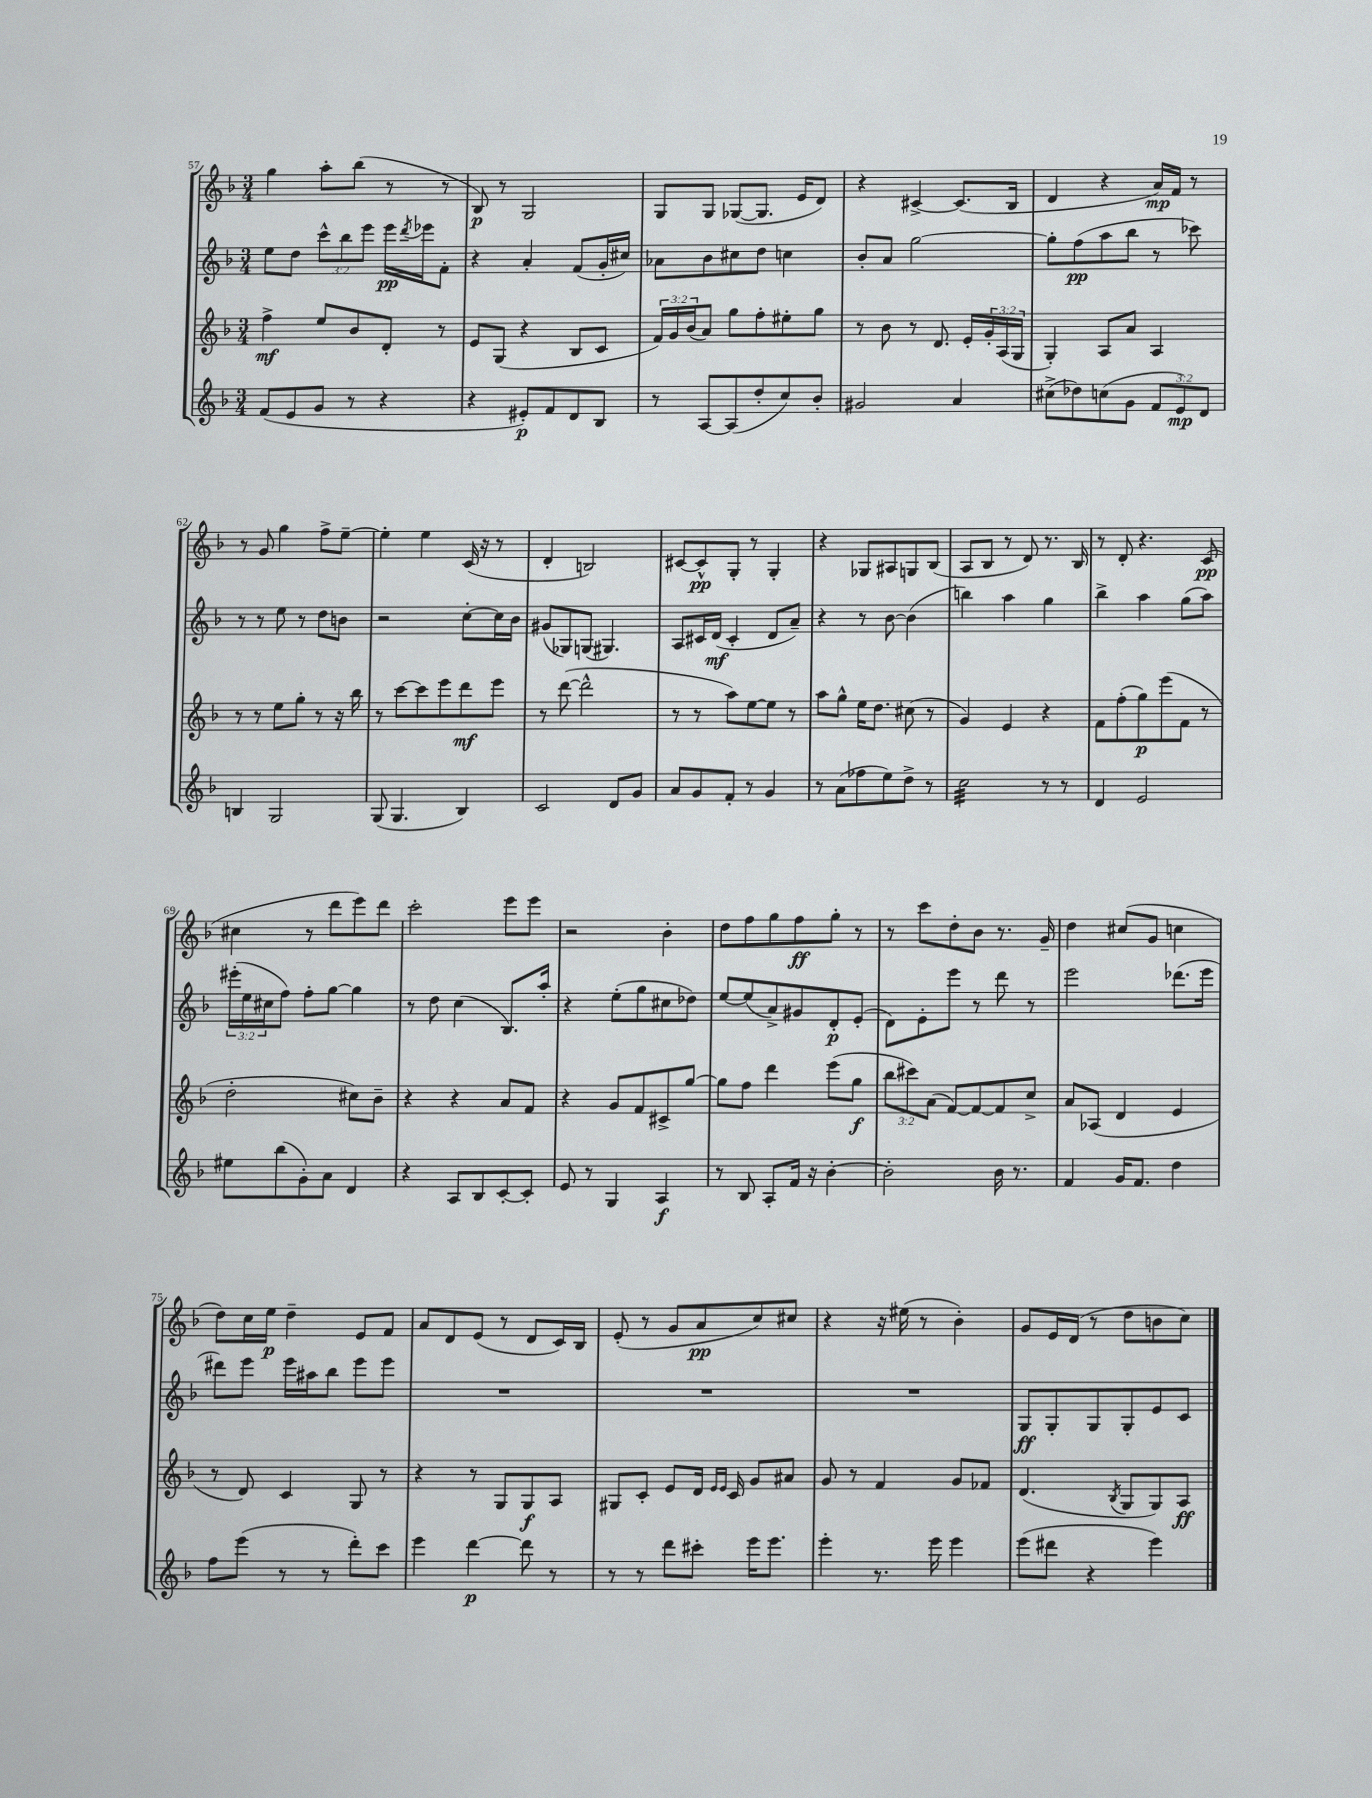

**kern	**kern	**kern	**kern
*staff4	*staff3	*staff2	*staff1
*clefG2	*clefG2	*clefG2	*clefG2
*k[b-]	*k[b-]	*k[b-]	*k[b-]
*M3/4	*M3/4	*M3/4	*M3/4
(8f	4ff^	8ee	4gg
8e	.	8dd	.
8g	8ee	12ccc^^	8aa'
.	.	12bb-	.
8r	8b-	.	(8bb-
.	.	12eee	.
4r	8d'	16eee	8r
.	.	8qddd	.
.	.	16eee-	.
.	8r	8f'	8r
=	=	=	=
4r	8e	4r	8B-)
.	(8G	.	8r
8e#')	4r	4a'	2G
8f	.	.	.
8d	8B-	(8f	.
8B-	8c	16g'	.
.	.	16cc#)	.
=	=	=	=
8r	24f)	8a-	8G
.	24g	.	.
.	(24b-	.	.
[8A	8a)	8b-	8G
(8A]	8gg	8cc#	([8G-
8dd'	8ff'	8dd	8.G-]
8cc)	8ee#'	4cc	.
.	.	.	16e
8b-'	8gg	.	8d)
=	=	=	=
2g#	8r	8b-'	4r
.	8b-	8a	.
.	8r	[2gg	[4c#^
.	8.d	.	.
4a	.	.	(8.c#]
.	16e'	.	.
.	24g'	.	.
.	(24A	.	.
.	.	.	16B-
.	24G	.	.
=	=	=	=
(8cc#^	4G')	8gg']	4d
8dd-)	.	(8ff	.
(8cc	8A	8aa	4r
8g	8a	8bb-	.
12f	4A	8r	16a)
.	.	.	16f
12e)	.	.	.
.	.	8ccc-)	8r
12d	.	.	.
=	=	=	=
4B	8r	8r	8r
.	8r	8r	8g
2G	8ee	8ee	4gg
.	8gg'	8r	.
.	8r	8dd	8ff^
.	16r	8b	[8ee~
.	16bb-	.	.
=	=	=	=
(8G	8r	2r	4ee']
4.G	[8ccc	.	.
.	8ccc]	.	4ee
.	8eee	.	.
4B-)	8ddd	[8cc'	(16c
.	.	.	16r
.	8eee	16cc]	8r
.	.	16b-	.
=	=	=	=
2c	8r	(8g#	4d'
.	([8ddd	8G-)	.
.	2ddd^^]	(8G	2B)
.	.	4.G#)	.
8d	.	.	.
8g	.	.	.
=	=	=	=
8a	8r	8A	[8c#
8g	8r	16c#	8c#^^]
.	.	(16d	.
8f'	8aa)	4c#'	8G'
8r	[8ee	.	8r
4g	8ee]	8d	4G'
.	8r	8a~)	.
=	=	=	=
8r	8aa	4r	4r
(8a	8gg^^	.	.
8ff-	16ee	8r	8G-
.	8.dd	.	.
8ee)	.	[8b-	8A#
8dd^	(8cc#	(4b-]	8G
8r	8r	.	(8B-
=	=	=	=
2cc	4g)	4bb)	8A
.	.	.	8B-
.	4e	4aa	8r
.	.	.	8d)
8r	4r	4gg	8.r
8r	.	.	.
.	.	.	16B-
=	=	=	=
4d	8f	4bb-^	8r
.	(8ff'	.	8d'
2e	8gg)	4aa	4.r
.	(8eee	.	.
.	8f	(8gg	.
.	8r	8aa)	(8c
=	=	=	=
8ee#	2dd'	(24eee#'	4cc#
.	.	24ee	.
.	.	24cc#	.
(8bb-	.	8ff)	.
8g')	.	8ff'	8r
8a	.	[8gg	8ddd
4d	8cc#)	4gg]	8eee)
.	8b-~	.	8ddd
=	=	=	=
4r	4r	8r	2ccc'
.	.	8dd	.
8A	4r	(4cc	.
8B-	.	.	.
[8c'	8a	8.B-)	8eee
8c']	8f	.	8eee
.	.	16aa'	.
=	=	=	=
8e	4r	4r	2r
8r	.	.	.
4G	8g	(8ee'	.
.	8f	8gg	.
4A	8c#^	8cc#	4b-'
.	[8gg	8dd-)	.
=	=	=	=
8r	8gg]	[8ee	8dd
8B-	8ff	(8ee]	8ff
8A'	4ddd	8a^)	8gg
16f	.	8g#	8ff
16r	.	.	.
[4b-'	(8eee	8d'	8gg'
.	8gg	(8e'	8r
=	=	=	=
2b-']	12bb-	8d)	8r
.	12ccc#)	.	.
.	.	8e'	8ccc
.	(12a	.	.
.	[8f)	8eee	8dd'
.	8f_	8r	8b-
16b-	8f]	8ddd	8.r
8.r	.	.	.
.	8cc^	8r	.
.	.	.	16g~
=	=	=	=
4f	8a	2eee	4dd
.	(8A-	.	.
16g	4d	.	(8cc#
8.f	.	.	.
.	.	.	8g
4dd	4e	(8.ddd-	4cc
.	.	16eee	.
=	=	=	=
8ff	8r	8ddd#)	8dd)
(8eee	8d)	8eee	16cc
.	.	.	16ee
8r	4c	16eee	4dd~
.	.	16aa#	.
8r	.	8bb-	.
8ddd')	8G	8eee	8e
8ccc	8r	8eee	8f
=	=	=	=
4eee	4r	2.r	8a
.	.	.	8d
[4ddd	8r	.	(8e
.	8G	.	8r
8ddd]	8G	.	8d
8r	8A	.	16c)
.	.	.	16B-
=	=	=	=
8r	8G#	2.r	(8e'
8r	8c'	.	8r
8ddd	8e	.	8g
8ccc#'	16d	.	8a
.	16qqe	.	.
.	16qqe	.	.
.	16c	.	.
16eee	8g	.	8cc)
8.eee	.	.	.
.	8a#	.	8cc#
=	=	=	=
4eee'	8g	2.r	4r
.	8r	.	.
8.r	4f	.	16r
.	.	.	(16ee#
.	.	.	8r
16eee	.	.	.
4eee	8g	.	4b-')
.	8f-	.	.
=	=	=	=
(8eee	(4.d	8G	8g
8ddd#	.	8G'	16e
.	.	.	(16d
4r	.	8G	8r
.	8qB-	.	.
.	8G	8G'	8dd
4eee)	8G)	8e	8b
.	8A	8c	8cc)
==	==	==	==
*-	*-	*-	*-
